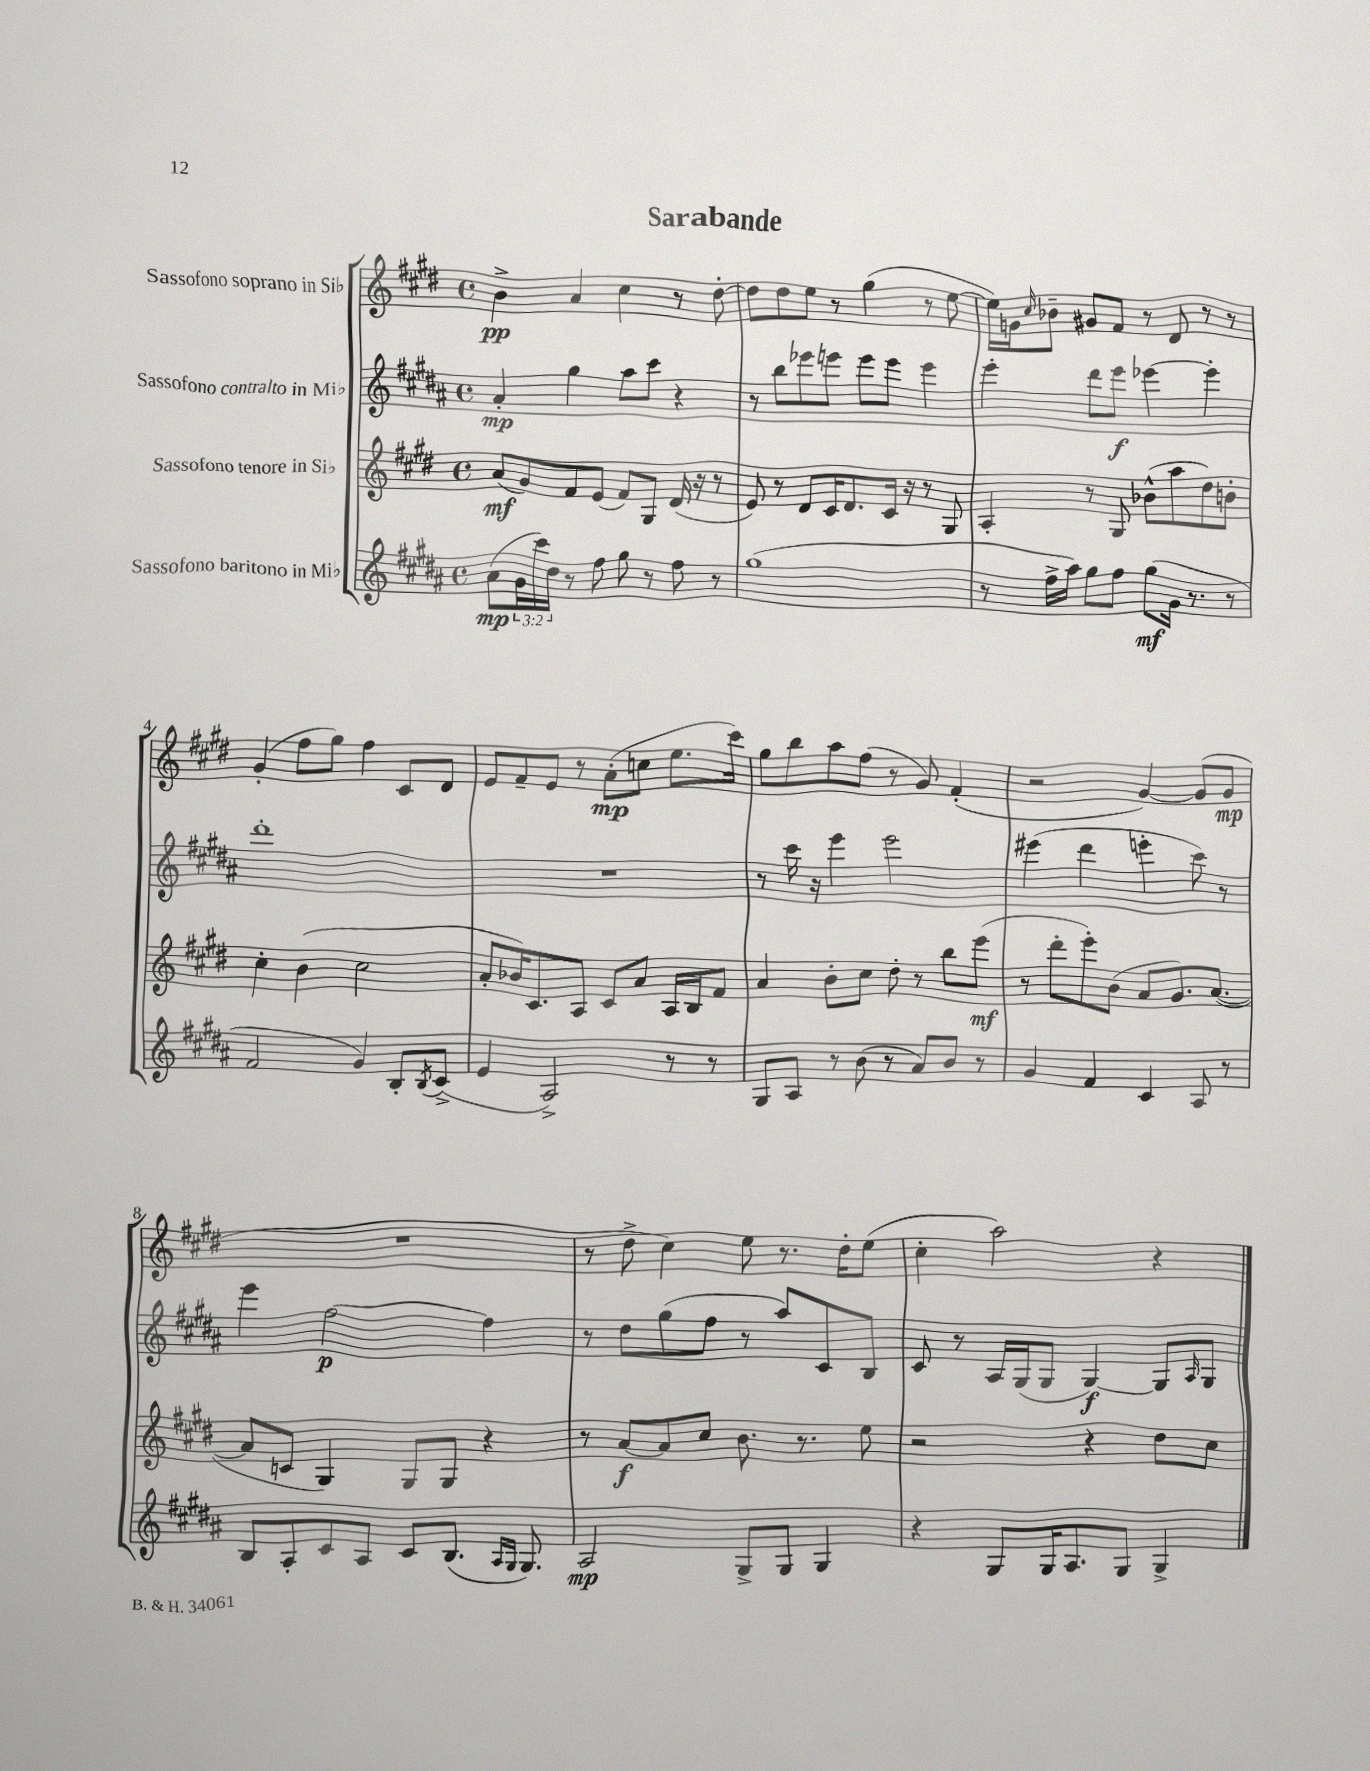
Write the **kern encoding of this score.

**kern	**kern	**kern	**kern
*staff4	*staff3	*staff2	*staff1
*clefG2	*clefG2	*clefG2	*clefG2
*k[f#c#g#d#a#]	*k[f#c#g#d#]	*k[f#c#g#d#a#]	*k[f#c#g#d#]
*M4/4	*M4/4	*M4/4	*M4/4
*met(c)	*met(c)	*met(c)	*met(c)
(8a#	(8a	4a#'	4b^
24g#	8g#)	.	.
24ccc#)	.	.	.
24dd#	.	.	.
8r	8f#	4gg#	4a
8ff#	(8e	.	.
8gg#	8f#)	8aa#	4cc#
8r	8G#	8ccc#	.
8ff#	(16d#	4r	8r
.	16r	.	.
8r	8r	.	[8dd#'
=	=	=	=
(1gg#	8e)	8r	8dd#]
.	8r	8bb	8dd#
.	8d#	8eee-	8ee
.	16c#	8eee	8r
.	8.d#	.	.
.	.	8eee	(4gg#
.	16c#	8eee	.
.	16r	.	.
.	8r	4eee	8r
.	8G#	.	[8ee
=	=	=	=
8r	4A'	4eee'	16ee])
.	.	.	16g
.	.	.	16qqcc#
16ff#^	.	.	8b-~
16aa#)	.	.	.
8gg#	8r	8ddd#	8g#
8ff#	8G#	8eee	8f#
(8gg#	(8b-^^	[4eee-	8r
16g#	8aa	.	8d#
8.r	.	.	.
.	8dd#)	4eee-']	8r
8r	8b'	.	8r
=	=	=	=
2f#	4cc#'	1ddd#'	(4g#'
.	(4b	.	8ff#
.	.	.	8gg#)
4g#)	2cc#	.	4ff#
8B'	.	.	8c#
8qB	.	.	.
(8c#^	.	.	8d#
=	=	=	=
4e	8a'	1r	8e
.	16b-)	.	8f#~
.	8.c#	.	.
2A#^)	.	.	8e
.	8A	.	8r
.	8c#	.	(8a'
.	8a	.	8cc
8r	16A	.	8.ee
.	16B	.	.
8r	8f#	.	.
.	.	.	16ccc#)
=	=	=	=
8G#	4a	8r	8gg#
8A#	.	16ccc#	8bb
.	.	16r	.
8r	8b'	4eee	8aa
(8b	8cc#	.	(8ff#
8r	8dd#'	2eee	8r
8a#)	8r	.	8g#)
8b	8bb	.	(4f#'
8r	(8eee	.	.
=	=	=	=
4g#	8r	(4eee#	2r
.	8ddd#'	.	.
4f#	8eee')	4ddd#	.
.	(8b	.	.
4c#	8a	4eee'	[4g#)
.	8.g#)	.	.
8A#	.	8ccc#)	(8g#]
.	([8.a	.	.
8r	.	8r	8g#
=	=	=	=
8B	8a]	4eee	1r
8A#'	8c	.	.
8c#	4G#)	[2ff#	.
8A#	.	.	.
8c#	8G#	.	.
(8.B	8G#	.	.
.	4r	4ff#]	.
16qqA#	.	.	.
16qqG#	.	.	.
8.G#)	.	.	.
=	=	=	=
2A#	8r	8r	8r
.	[8a	8dd#	8dd#^
.	8a]	(8gg#	4cc#)
.	8cc#	8ff#	.
8G#^	8.b	8r	8ee
8G#	.	8aa#)	8.r
.	8.r	.	.
4G#	.	8c#	.
.	.	.	16dd#'
.	8ee	8B	(8ee
=	=	=	=
4r	2r	8c#	4cc#'
.	.	8r	.
8G#	.	16A#	2aa)
.	.	(16G#	.
16G#	.	8G#	.
8.A#	.	.	.
.	4r	[4G#)	.
8G#	.	.	.
4G#^	8dd#	8G#]	4r
.	.	16qqA#	.
.	8cc#	8G#	.
==	==	==	==
*-	*-	*-	*-
